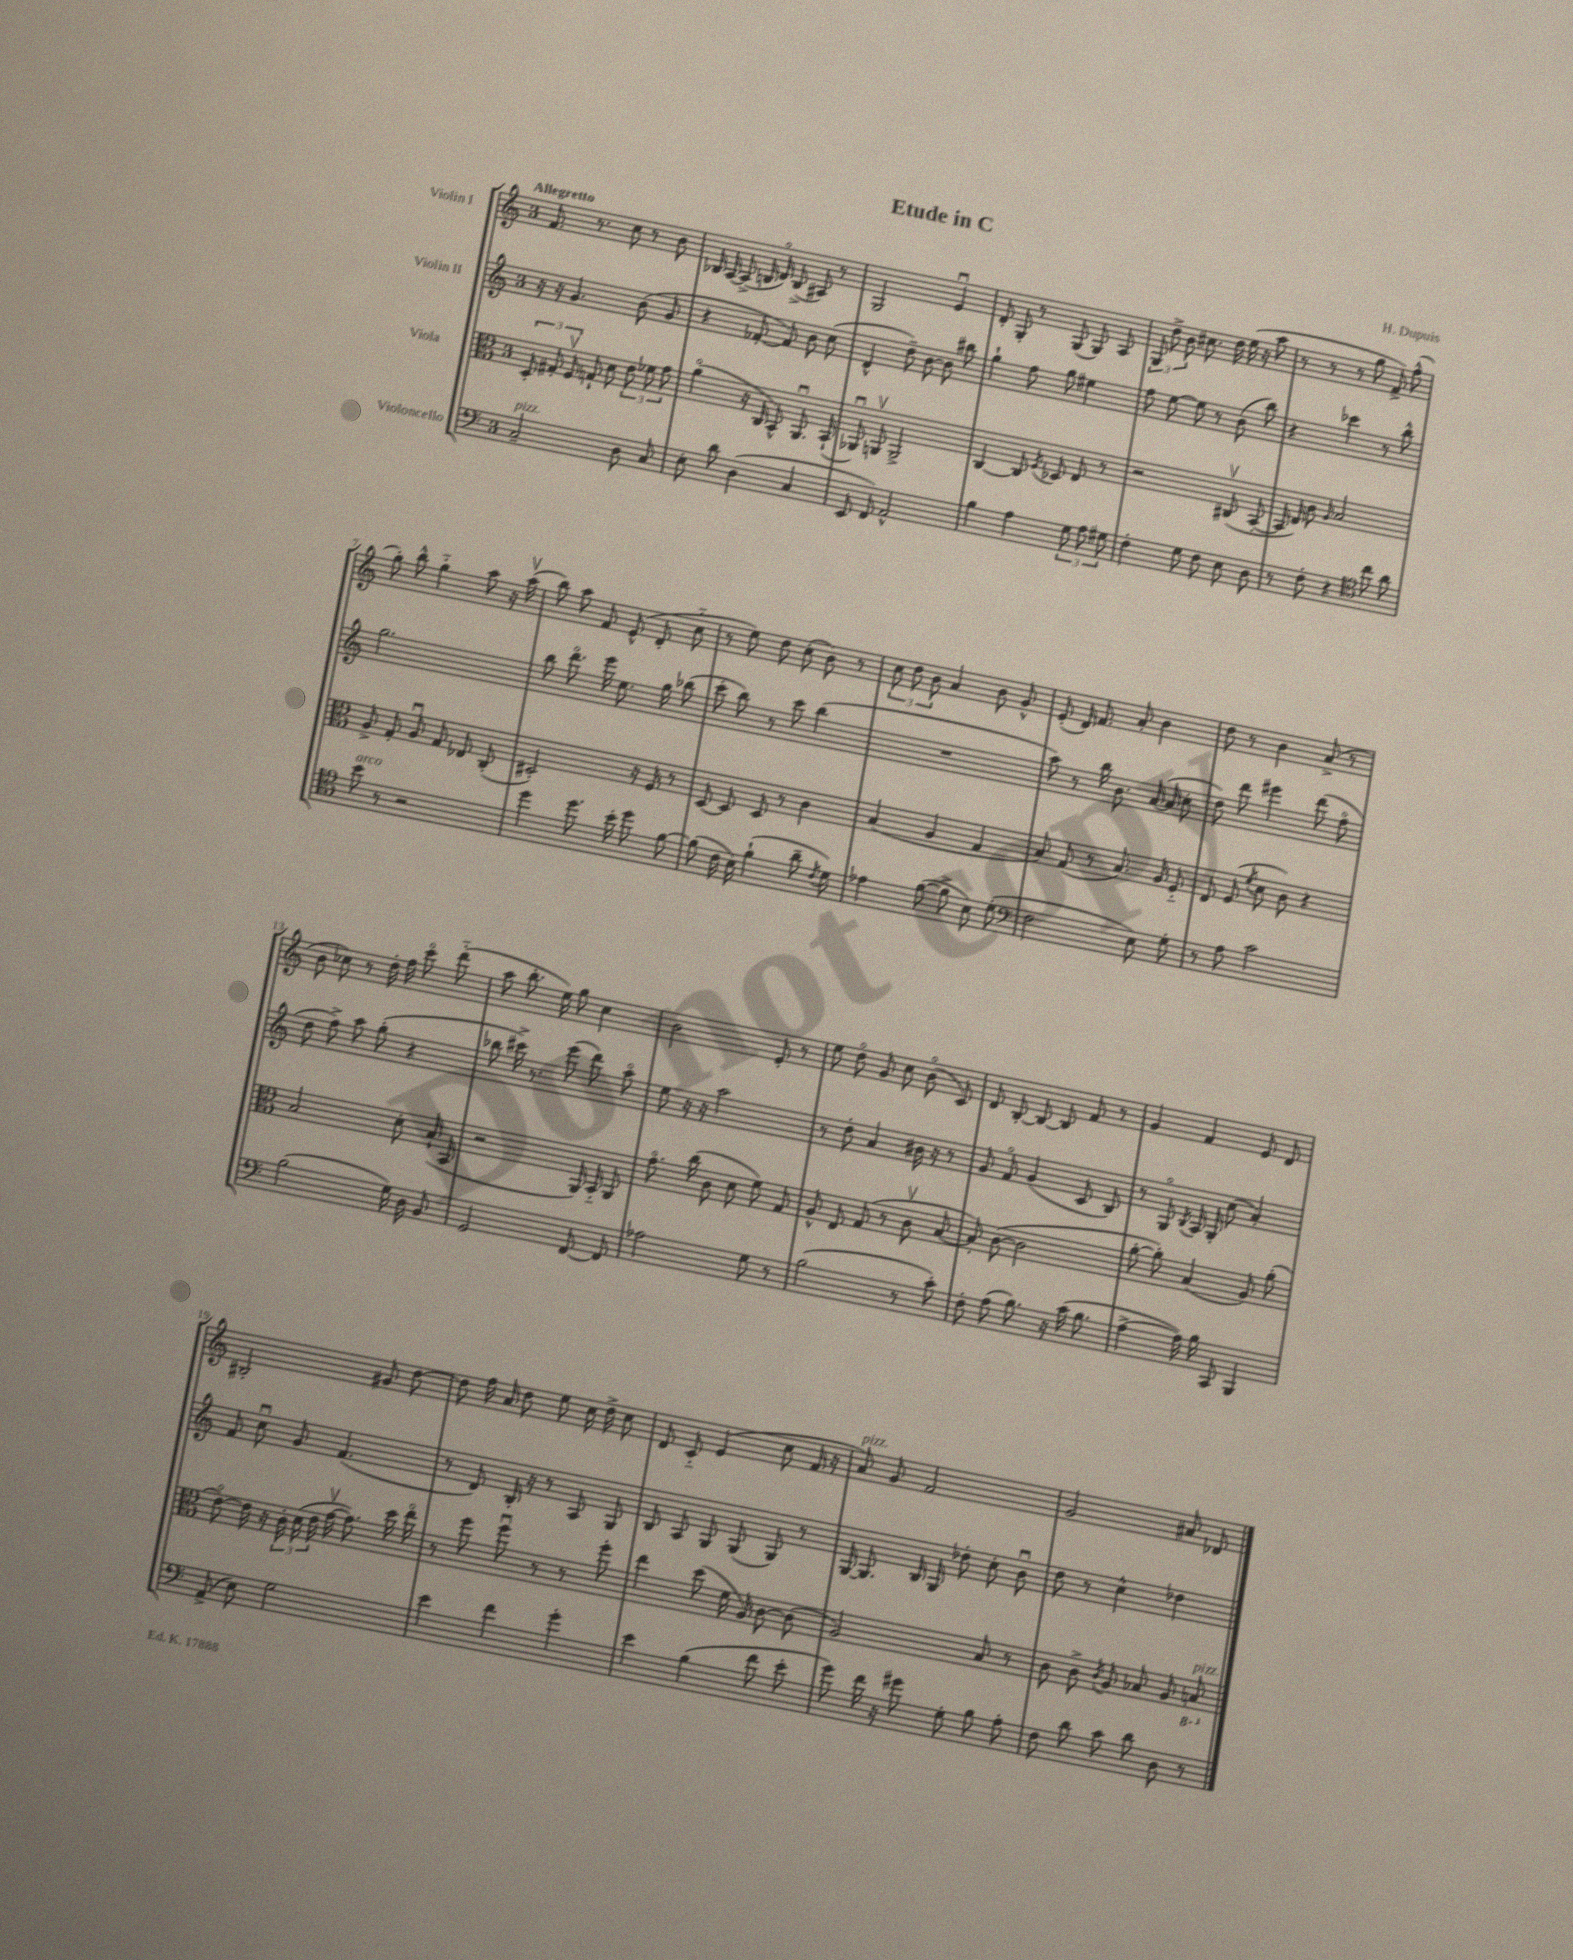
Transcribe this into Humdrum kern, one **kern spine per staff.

**kern	**kern	**kern	**kern
*staff4	*staff3	*staff2	*staff1
*clefF4	*clefC3	*clefG2	*clefG2
*k[]	*k[]	*k[]	*k[]
*M3/4	*M3/4	*M3/4	*M3/4
2C~/	12D'/	16r	8.f/
.	.	16r	.
.	12G#'/	.	.
.	.	4.g/	.
.	12Fv/	.	.
.	.	.	8.r
.	8G`/	.	.
.	8d\	.	8cc\
8D\	12e\	(8b\	8r
.	12f-\	.	.
8C/	.	8g/	8b\
.	12g\	.	.
=	=	=	=
8E'\	(4ao\	4r	16B-/
.	.	.	[16A/
8d\	.	.	(8A^/]
(4D\	16r	[8f-'/	16B/
.	16C/	.	16do/)
.	8BB^^/)	8f-/])	(8B^/
4C/	8.AAu/	8b\	8A#/)
.	.	(8cc\	8r
.	(16BB`/	.	.
=	=	=	=
8EE/	8AA-u/)	4d^^/	2G/
8FF/)	8AAv/	.	.
2AA^^/	2AA^/	8dd~\)	.
.	.	[8b\	.
.	.	8b\]	4eu/
.	.	8bb#\	.
=	=	=	=
4B\	[4C/	4gg`\	8d'/
.	.	.	8G'/
4A\	8C/]	8ff\	8r
.	8qF/	.	.
.	8D-/	8gg\	(8G/
12G\	8E/	4ee#\	8G/)
12A\	.	.	.
.	8r	.	8A/
12G#\	.	.	.
=	=	=	=
4F'\	2r	8ff\	12G/
.	.	.	12dd^\
.	.	[8ee\	.
.	.	.	12b\
8G\	.	8ee\]	8.cc#\
8F\	.	8r	.
.	.	.	16dd\
8E\	(8C#v/	(8b\	(16ee\
.	.	.	16r
8D\	[8BB'/	8bb\)	8aa\
=	=	=	=
8r	16BB/]	4r	8r
.	16E/)	.	.
8F'\	8c\	.	8r
.	16qqA/	.	.
4r	2B/	4ccc-\	8r
.	.	.	8gg\
*clefC4	*	*	*
8cc\	.	8r	8f^/)
8a\	.	8bb^^\	(8ff^^\
=	=	=	=
8b\	8A^/	2.gg\	8gg'\)
8r	8G'/	.	8bb^^\
2r	8Au/	.	4gg'~\
.	8G/	.	.
.	8E-/	.	8aa\
.	(8C'/	.	16r
.	.	.	(16aav\
=	=	=	=
4dd\	2D#'/)	8bb\	8bb\)
.	.	8.dddo\	8aa\
8.dd\	.	.	8f/
.	.	16eee\	.
.	.	8.ee\	(8e^^/
16b'\	.	.	.
8dd\	16r	.	8d'/
.	16F/	16gg\	.
[8f\	8r	(8bb-\	8cc'~\
=	=	=	=
(8f\]	[8D/	8ccc'\	8r
16c\	8D/]	8bb\)	8ee\)
16B\)	.	.	.
(4f`\	8D/	8r	8dd\
.	8r	8ccc\	(8cc'\
8a~\	4c\	(4bb\	8b\)
8qc/	.	.	.
8d\)	.	.	8r
=	=	=	=
4e-\	(4B/	2.r	12cc\
.	.	.	12dd\
.	.	.	12b\
([8f\	4A/	.	4a/
8f^\]	.	.	.
8B\)	4G/	.	8b\
(8d'\	.	.	8g^^/
=	=	=	=
*clefF4	*	*	*
2F\	8B/)	8aa\)	(8e'/
.	(8G/	8r	16d/)
.	.	.	8.f/
.	8r	16bb\	.
.	.	8.b\	.
.	8.B/)	.	8a'/
8E\)	.	([16a/	4b\
.	16A/	16a/]	.
8G'\	8F'~/	8cc'\	.
=	=	=	=
8r	8E/	8dd\)	8dd\
8A\	(8F/	8ddd\	8r
.	8qf/	.	.
2c\	8d\	4eee#\	4b\
.	8c\)	.	.
.	4r	(8ddd\	(8a^/
.	.	8ffo\	8r
=	=	=	=
(2B\	2B/	8dd\	8b\
.	.	8ff^\)	8cc-\)
.	.	8aa\	8r
.	.	(8gg'\	16dd'\
.	.	.	16ff\
16G\)	8d'\	4r	8ccco\
16D\	.	.	.
8BB/	(16B`/	.	(8ddd'~\
.	16BB/	.	.
=	=	=	=
2GG/	2r	8bb-\	8aa\
.	.	16ccc#^\)	8.bb'\
.	.	8.r	.
.	.	.	16ee\)
.	.	(8eee\	8gg\
[8FF/	16AA/)	8ddd\)	4cc\
.	16BB'~/	.	.
8FF/]	8AA/	8aao\	.
=	=	=	=
2A-\	8.go\	8ee\	2b\
.	.	16r	.
.	(16cc\	16r	.
.	8c\	2aa\	.
.	8d\	.	.
8G\	8f\)	.	8e'/
8r	8G/	.	8r
=	=	=	=
(2B\	8A^^/	8r	8ee\
.	8E/	8dd'\	8ddo\
.	(8G/	4a/	8g/
.	8r	.	8cc\
8r	8cv\	16b#\	(8bo\
.	.	16r	.
8c'\)	[8B/	8r	8c/)
=	=	=	=
8F'\	8B'/])	8g/	8d/
(8A\	([8c\	8fo/	[8B'/
8.B\)	2c\]	(4g/	8B/_
.	.	.	8B/]
16r	.	.	.
(16c\	.	8c/	8f/
8.B\	.	.	.
.	.	8B/)	8r
=	=	=	=
[4A^\	[8a'\	8r	4g/
.	8a'\])	8Go/	.
.	.	8qB/	.
16A\])	(4B/	16A/	4f/
16B\	.	16G'/	.
8CC/	.	(8cc\	.
4BBB/	8A/)	4a'/)	8e/
.	(8a'\	.	8d/
=	=	=	=
(8AA^/	[8eo\)	8f/	2B#'/
8E\)	16e\]	8ccu\	.
.	16r	.	.
2G\	24c'\	8g/	.
.	(24d\	.	.
.	24e\	.	.
.	[16gv\	(4.f/	.
.	8.g\])	.	.
.	.	.	8g#/
.	16dd\	.	[8dd\
.	16eeo\	.	.
=	=	=	=
4e\	8r	8r	8dd\]
.	8ff\	8d/)	16ff\
.	.	.	16a/
4f\	8ffu\	16B'/	8dd\
.	.	16r	.
.	8r	8r	8ee\
4g'\	8r	8A/	16cc\
.	.	.	16dd^\
.	8ff'\	8G/	8cc\
=	=	=	=
4e\	4ee\	8B/	8d/
.	.	8A/	8c'~/
(4B\	(8dd\	8G/	(4e/
.	16f\	(8G/	.
.	16A/)	.	.
8f\	[8c\	8G/)	8cc\
8e'\	(8c\]	8r	16f/
.	.	.	16r
=	=	=	=
8g\)	2A/)	[16G/	8a/)
.	.	8.G/]	.
16f\	.	.	8g/
16r	.	.	.
8g#\	.	16B/	2f/
.	.	16G/	.
8G'\	.	8dd-'\	.
8B\	8B/	8cc'\	.
8A'\	8r	8bu\	.
=	=	=	=
8F\	8c\	8dd\	2g/
8d\	8c^\	8r	.
.	8qc/	.	.
8c\	8A/	4cc^^\	.
8d\	8B-/	.	.
8D\	8A/	4dd-\	8a#/
8r	8BB/	.	8d-/
==	==	==	==
*-	*-	*-	*-
